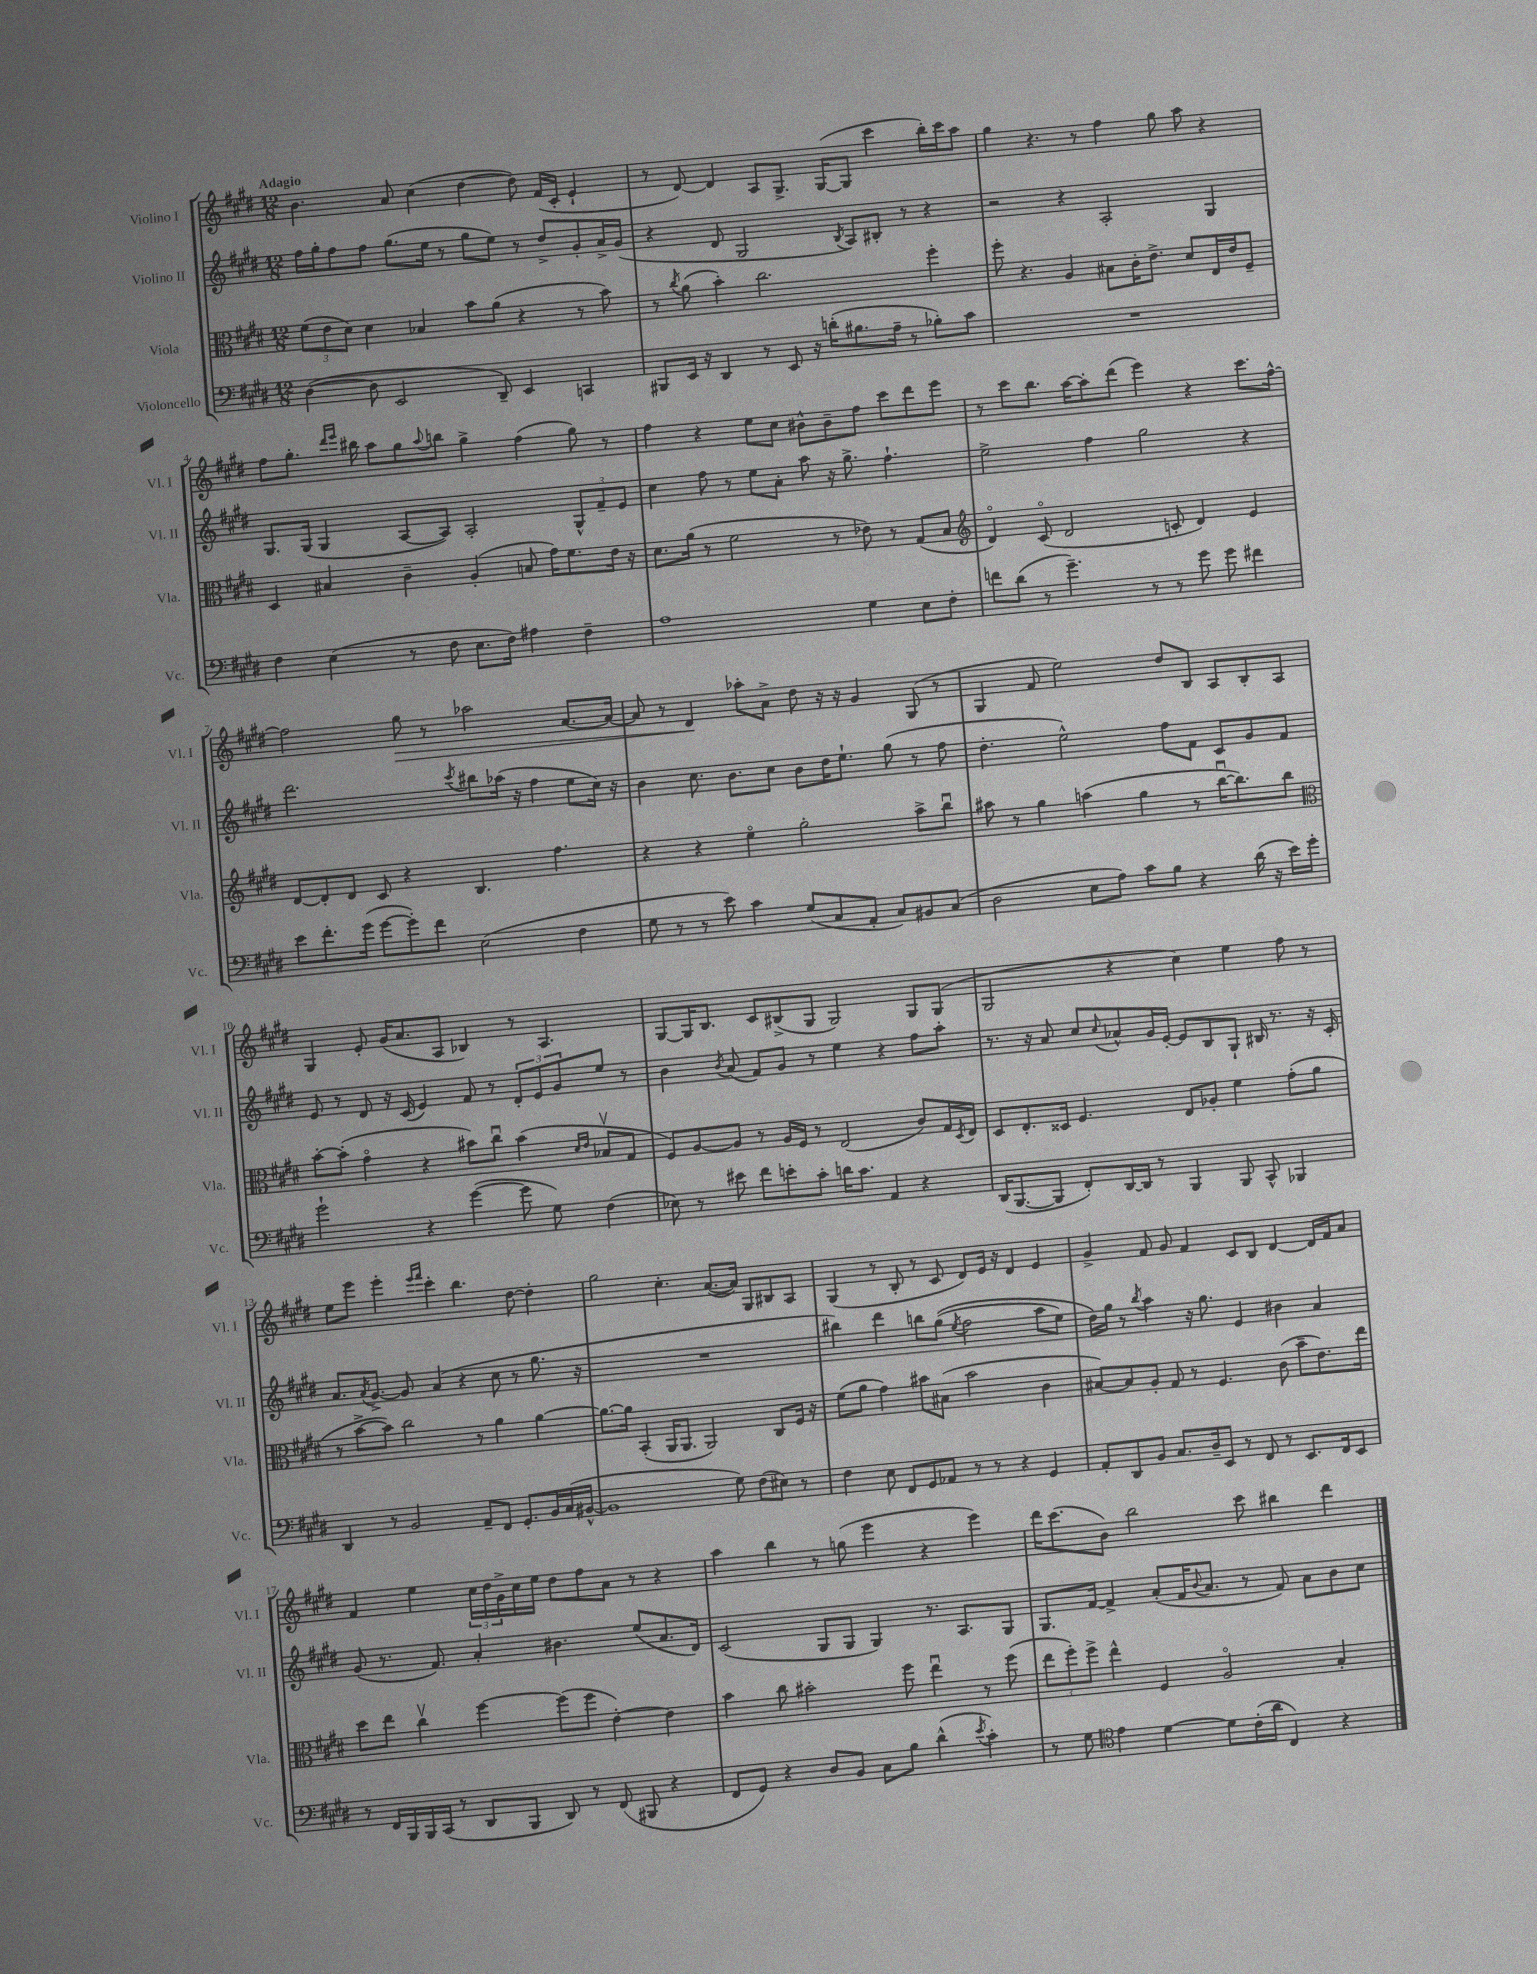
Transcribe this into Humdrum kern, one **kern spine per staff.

**kern	**kern	**kern	**kern
*staff4	*staff3	*staff2	*staff1
*clefF4	*clefC3	*clefG2	*clefG2
*k[f#c#g#d#]	*k[f#c#g#d#]	*k[f#c#g#d#]	*k[f#c#g#d#]
*M12/8	*M12/8	*M12/8	*M12/8
([4D#\	(12f#\L	16ff#\LL	4.b\
.	.	16gg#'\J	.
.	12e\	.	.
.	.	8ff#\	.
.	12d#\J)	.	.
8D#\]	4d#\	8ff#\J	.
2EE/	.	(8.gg#\L	8a/
.	4B-/	.	(4cc#\
.	.	16ee\Jk	.
.	.	8r	.
.	8b\L	8gg#\L	[4dd#\
8DD#~/)	(8a\J	8ee\J)	.
4EE/	4r	8r	8dd#\])
.	.	8dd#^/L	(16f#/LL
.	.	.	16c#'/JJ
4CC/	8r	8g#'/	4e`/
.	8b\)	16a^/L	.
.	.	(16g#/JJ	.
=	=	=	=
8BBB#/L	8r	4r	8r
.	8qcc#/	.	.
16EE/Jk	(8a\	.	[8d#/)
16r	.	.	.
4DD#/	4b'\)	8d#/	4d#/]
.	.	2G#/	.
8r	2.cc#\	.	8A/L
8EE/	.	.	8.G#^/J
16r	.	.	.
(16d'\LK	.	.	([16G#/LK
.	.	8qB/	.
8.B#\	.	8A/L)	8G#/]J
.	.	8B#'/J	4ccc#\
16A~\Jk	.	.	.
8r	.	8r	.
8B-'\L)	4ff#'\	4r	16bb'\LL)
.	.	.	16ccc#\J
8c#\J	.	.	8aa\J
=	=	=	=
1.r	8ff#'\	2r	4gg#\
.	4.r	.	.
.	.	.	4.r
.	4A/	4r	.
.	.	.	8r
.	8B#\L	2A'/	4ff#\
.	16c#'\K	.	.
.	8.e^\J	.	.
.	.	.	8gg#\
.	8d#/L	.	8aa\
.	16E/L	4G#/	4r
.	16e/J	.	.
.	8F#~/J	.	.
=	=	=	=
4F#\	4D#/	8.G#/L	8ff#\L
.	.	.	8.gg#'\J
.	.	(16G#/Jk	.
(4E\	4B#/	4G#/	.
.	.	.	16qqddd#/LL
.	.	.	16qqeee/JJ
.	.	.	16bb#\
.	.	.	8aa\L
8r	4c#~\	[8A/L	8gg#\
.	.	.	8qqaa/
8F#\	.	8A/]J)	8bb\J
8.E\L	(4A'/	2A'/	4gg#^\
16F#\Jk)	.	.	.
4A#\	8B/	.	(4ff#\
.	16g#\LK)	.	.
.	8.f#\	.	.
4F#~\	.	12G#^^/L	8gg#\)
.	.	12f#~/	.
.	16e\Jk	.	8r
.	.	12e/J	.
.	16r	.	.
=	=	=	=
1A	8.d#\L	4cc#\	4ff#\
.	(16a\Jk	.	.
.	8r	8ff#\	4r
.	2f#\	8r	.
.	.	8ee\L	8ee\L
.	.	8a'\J	8cc#\J
.	.	8aa\	8b#^^\L
.	8r	16r	8b#~\
.	.	8.gg#^\	.
4G#\	8e-\)	.	8ff#\J
.	8r	4.ff#`\	8ccc#\L
8E\L	(8G#/L	.	8ddd#\
8F#'\J	8B/J	.	8eee\J
=	=	=	=
*	*clefG2	*	*
8f\L	4d#o/)	2ee^\	8r
(8d#\J	.	.	8ccc#\L
8r	(8c#o/	.	8.bb\J
4.g#~\)	2d#/	.	.
.	.	.	[16aa\LK
.	.	4ff#\	8aa'\]
.	.	.	(8ddd#\J
8r	.	2gg#\	4eee\)
8r	8c'/	.	.
8g#\	4d#/)	.	4r
8g#\	.	.	.
4f#\	4e/	4r	8.ccc#\L
.	.	.	[16ff#^^\Jk
=	=	=	=
8e\L	[8d#/L	2.ddd#\	2ff#\]
8.f#'\	8d#'/]	.	.
.	8d#/J	.	.
(16g#\Jk	.	.	.
[8g#\L	8c#/	.	.
8g#'\])	4r	.	8gg#\
8f#\J	.	.	8r
.	.	8qccc#/	.
(2E\	4.B/	8bb#\L	2aa-\
.	.	(16aa-\Jk	.
.	.	16r	.
.	.	4ff#\	.
.	4.ff#\	.	.
4F#\	.	8ee\L	[8.a/L
.	.	16cc#\Jk)	.
.	.	16r	16a/_Jk
=	=	=	=
8G#\	4r	4b\	8a/]
8r	.	.	8r
8r	4r	8.cc#\	4d#/
8e\)	.	.	.
.	.	8.b\L	.
4c#\	4eeo\	.	8aa-'\L
.	.	8cc#\J	8a^\J
(8G#/L	2gg#'\	8b\L	8dd#\
8C#/	.	16dd#\K	16r
.	.	8.ee`\J	16r
8AA'/J	.	.	4g#/
8C#/L)	.	(8gg#\	.
8BB#/	8aa^\L	8r	(8G#/
(8C#/J	8bbu\J	8ff#\	8r
=	=	=	=
2D#\	8aa#\	4.dd#'\	4G#/
.	8r	.	.
.	4gg#\	.	8f#/
.	.	2ee^^\)	2ee\)
8E\L	(4aa\	.	.
8A\J)	.	.	.
8c#\L	4gg#\	.	.
8B\J	.	8ff#\L	8dd#/L
4r	8r	8f#\J	8B/J
.	[16bbu\LK	8c#/L	8A/L
.	8.bb\])	.	.
(16d#\	.	8g#/	8B'/
16r	.	.	.
16e\LL)	8bb\J	8f#/J	8A/J
16g#'\JJ	.	.	.
=	=	=	=
*	*clefC3	*	*
2g#`\	[8b'\L	8e/	4G#/
.	(8b'\]J	8r	.
.	4g#o\	8d#/	8e'/
.	.	16r	(16g#/LK
.	.	(16c#/	8.a/
4r	4r	4e/)	.
.	.	.	8A/J
([4g#\	8b#\L)	8f#/	4B-/)
.	8cc#u\J	8r	.
8g#\]	(4b#\	12d#'/L	8r
.	.	12e/	.
8G#\)	.	.	4.A/
.	.	12g#/	.
.	16qqd#/LL	.	.
.	16qqe/JJ	.	.
(4F#\	8B-v/L	8ee/J	.
.	8G#/J	8r	.
=	=	=	=
8E-\)	8F#/L)	4b\	[8G#/L
8r	[8A/	.	16G#/]K
.	.	.	8.B/J
.	.	8qb/	.
8e#\	8A/]J	(8a/	.
8f#\L	8r	8f#/L)	8c#/L
8e'\	16A/LL	8g#/J	(8B#^/
.	16F#/JJ	.	.
8c#'\J	8r	8r	8G#/J
16d\LK	(2E/	4ee\	2G#/)
8.c#\J	.	.	.
4AA/	.	4r	.
4r	8c#/L)	8ff#\L	8G#/L
.	16G#/L	8aa'\J	(8G#/J
.	8qD#/	.	.
.	16E/JJ	.	.
=	=	=	=
(16DD#/LK	8D#/L	8.r	2G#/
[8.BBB/	.	.	.
.	8.E'/	.	.
.	.	16r	.
8BBB/]J	.	8a/	.
.	16D##/Jk	.	.
8FF#'/L)	4.F#/	8cc#/L	.
.	.	8qqcc#/	.
[16DD#/L	.	8a-^^/	4r
16DD#/]JJ	.	.	.
8r	.	16g#/L	.
.	.	[16e'/JJ	.
4BBB/	8E/L	8e/]L	4cc#\)
.	8A-'/J	8B/	.
8BBB/	4f#\	8G#`/J	4ee\
8CC#^^/	.	16B#/	.
.	.	8.r	.
4BBB-/	(8g#'\L	.	8ff#\
.	8a\J	16r	8r
.	.	16c#'/	.
=	=	=	=
4DD#/	8r	8.a/L	8ee\L
.	[8b^\L	.	8eee\J
.	.	8qa/	.
.	.	[8.g#^/J	.
8r	8b\]J)	.	4eee'\
2BB/	2cc#\	8g#/]	.
.	.	.	16qqeee/LL
.	.	.	16qqfff#/JJ
.	.	(4a/	4ccc#'\
.	.	4r	4.bb\
8AA~/L	8r	.	.
8FF#/J	4a\	8cc#\	.
8.GG#'/L	.	8r	[8dd#\
.	[4a\	8.gg#\	4dd#'\]
16BB/L	.	.	.
(16C#/	.	.	.
[16BB#^^/JJ	.	16r	.
=	=	=	=
1BB#]	8.a\_L	1.r	2gg#\
.	16a\]Jk	.	.
.	(4BB'/	.	.
.	16AA/LK	.	4.cc#'\
.	8.AA/J	.	.
.	2AA/)	.	.
.	.	.	([8.a/L
8G#\)	.	.	.
.	.	.	16a/]Jk)
(8F#\L	.	.	8G#/L
8E#\J)	8C#/L	.	8B#/
8r	16F#/Jk	.	8A/J
.	16r	.	.
=	=	=	=
4F#\	(8f#\L	4bb#\)	(4G#/
.	8a\J	.	.
8E\	4g#\)	4ddd#\	8r
8FF#/L	.	.	8B'/
8GG#/	8b#\L	8bb\L	8r
8AA-/J	(8B#\J	&((8gg#\J	8c#/
.	.	8qee/	.
8r	2b#\	2ff#\	8d#/L)
8r	.	.	16e/Jk
.	.	.	16r
4r	.	.	4d#/
4GG#/	4c#\	8aa\L	4e/
.	.	8ee\J)	.
=	=	=	=
8AA'/L	[8B#/L)	16dd#\LL&)	4g#^/
.	.	16gg#\JJ	.
8DD#/	8B#/]	8r	.
.	.	8qbb/	.
8BB/J	8A'/J	4aa\	8f#/
8.C#/L	8G#/	.	8g#/
.	8r	16r	4f#/
16D#~/k	.	8.gg#\	.
8EE/J	4.F#/	.	.
8r	.	4e/	8c#/L
8FF#/	.	.	8B/J
8r	(8c#\	4b#\	[4d#/
8.EE/L	8b~\L	.	.
.	8.e\)	4a/	16d#/]LL
16FF#/k	.	.	16f#/J
8EE/J	.	.	8a/J
.	16ee\Jk	.	.
=	=	=	=
8r	8dd#\L	(8g#/	4f#/
16FF#/LL	8ee\J	8.r	.
16BBB/	.	.	.
16BBB/	4cc#v\	.	4ee\
(16CC#/JJ	.	8.f#/)	.
8r	.	.	.
8DD#/L	[4ff#\	4a'/	24cc#\LL
.	.	.	24dd#\
.	.	.	24g#^\
8BBB/J	.	.	16cc#\
.	.	.	16ee\JJ
8DD#/)	(8ff#\]L	4.b#\	8dd#\L
8r	8ff#\J	.	8ff#\
(8FF#/	[4e'\)	.	8a\J
8BBB#/	.	(8ee/L	8r
4r	4e\]	8.a/	4r
.	.	16d#/Jk)	.
=	=	=	=
8FF#/L	4b\	(2c#/	4aa\
8GG#/J)	.	.	.
4r	8cc#\	.	4bb\
.	2b#'\	.	.
8D#/L	.	8G#/L	8r
8BB/J	.	8G#/J	(8gg\
8C#\L	.	4G#/)	4eee\
8B\J	8ff#\	.	.
(4d#^^\	4eeu\	8.r	4r
.	.	8.A/L	.
8qe/	.	.	.
4c#'\)	8r	.	4eee\)
.	(8ff#\	8G#/J	.
=	=	=	=
8r	12ee\L	8.G#/L	16ddd#\LK
.	.	.	(8.ccc#\
.	12ff#'\)	.	.
8G#\	.	.	.
.	12ff#^\J	.	.
.	.	[16f#/Jk	.
*clefC4	*	*	*
4e\	4ee^^\	4f#^/]	8b\J)
.	.	.	2bb\
[4d#\	4F#/	(8a'/L	.
.	.	16f#/K	.
.	.	8qqb/	.
.	.	8.a/J	.
8d#\]L	2Ao/	.	.
(16c#'\L	.	8r	8ccc#\
16a\JJ	.	.	.
4C#/)	.	8f#/)	4bb#\
.	.	8a\L	.
4r	4B'/	8b\	4ddd#\
.	.	8cc#\J	.
==	==	==	==
*-	*-	*-	*-
